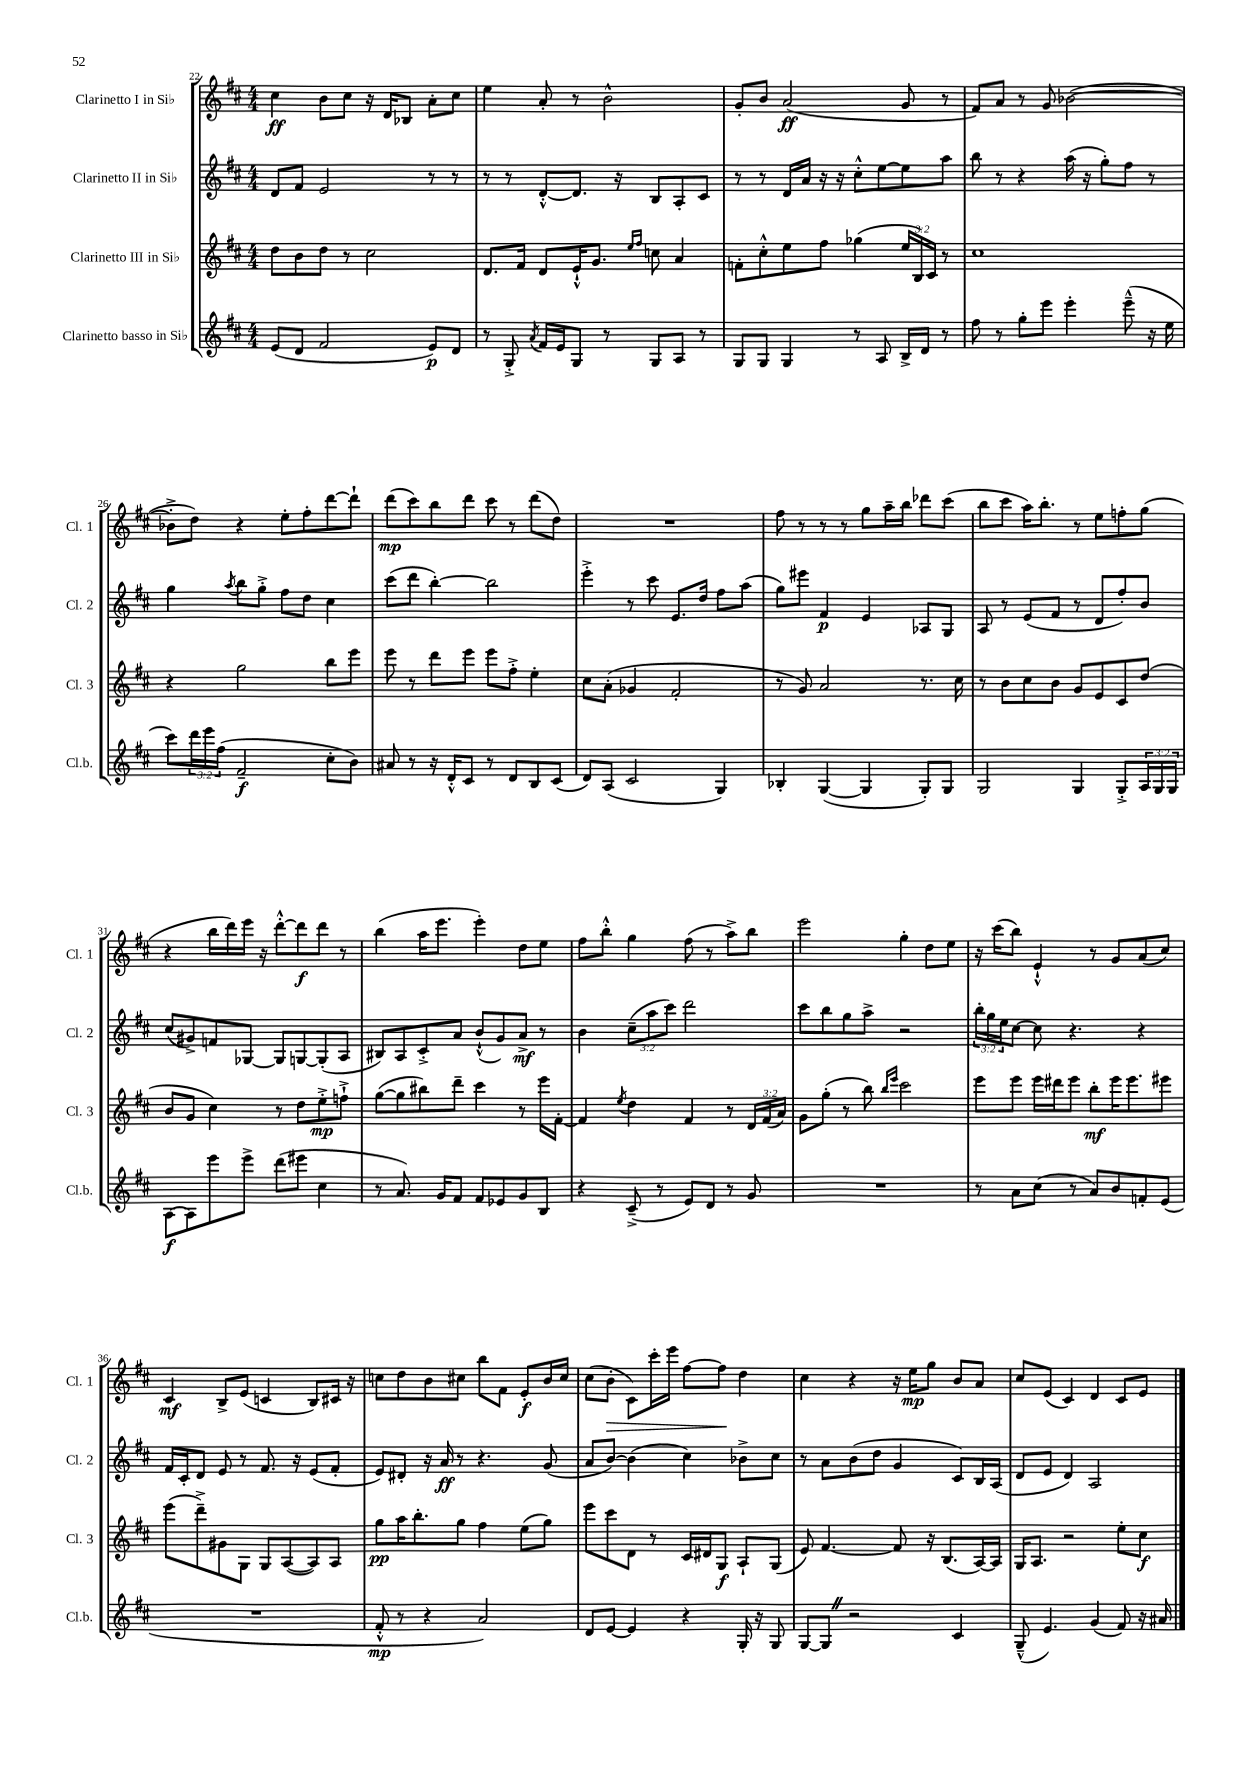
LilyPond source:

<<
\new StaffGroup <<
\new Staff = "s0" \with { instrumentName = "Clarinetto I in Sib" shortInstrumentName = "Cl. 1" } {
    \clef treble \key d \major \numericTimeSignature \time 4/4
    cis''4\ff b'8 cis''8 r16 d'16 bes8 a'8-. cis''8 |
    e''4 a'8-. r8 b'2-^ |
    g'8-. b'8 a'2\ff( g'8 r8 |
    fis'8) a'8 r8 g'8 bes'2~( |
    bes'8-.-> d''8) r4 e''8-. fis''8-. d'''8~ d'''8-! |
    d'''8\mp( cis'''8) b''8 d'''8 cis'''8 r8 d'''8( d''8) |
    R1 |
    fis''8 r8 r8 r8 g''8 a''16-- b''16 des'''8 cis'''8( |
    b''8 cis'''8 a''16) b''8.-. r8 e''8 f''8-. g''8( |
    r4 b''16 d'''16) e'''16 r16 d'''8~-.-^ d'''8\f d'''8 r8 |
    b''4( a''16 e'''8. e'''4-.) d''8 e''8 |
    fis''8 b''8-.-^ g''4 fis''8( r8 a''8->) b''8 |
    e'''2 g''4-. d''8 e''8 |
    r16 cis'''16( b''8) e'4-!-^ r8 g'8 a'8( cis''8) |
    cis'4\mf b8-> e'8( c'4 b8) cis'16 r16 |
    c''8 d''8 b'8 cis''8 b''8 fis'8 e'8-.\f b'16 cis''16 |
    cis''8( b'8-.\> cis'8) cis'''16-. e'''16 fis''8~ fis''8\! d''4 |
    cis''4 r4 r16 e''16\mp g''8 b'8 a'8 |
    cis''8 e'8( cis'4) d'4 cis'8 e'8 \bar "|." |
}
\new Staff = "s1" \with { instrumentName = "Clarinetto II in Sib" shortInstrumentName = "Cl. 2" } {
    \clef treble \key d \major \numericTimeSignature \time 4/4 \override Staff.TupletNumber.text = #tuplet-number::calc-fraction-text
    d'8 fis'8 e'2 r8 r8 |
    r8 r8 d'8~-.-^ d'8. r16 b8 a8-. cis'8 |
    r8 r8 d'16 a'16 r16 r16 cis''8-.-^ e''8~ e''8 a''8 |
    b''8 r8 r4 a''16( r16 g''8-.) fis''8 r8 |
    g''4 \acciaccatura { a''8 } b''8 g''8-.-> fis''8 d''8 cis''4 |
    cis'''8( d'''8 b''4~-.) b''2 |
    e'''4-.-> r8 cis'''8 e'8. d''16 fis''8 a''8( |
    g''8) eis'''8 fis'4\p e'4 aes8 g8 |
    a8 r8 e'8( fis'8 r8 d'8 fis''8-.) b'8 |
    cis''8( gis'8->) f'8 ges8~ ges8 g8~ g8-.( a8 |
    bis8) a8 cis'8-.-> a'8 b'8-!-^( g'8) a'8->\mf r8 |
    b'4 \tuplet 3/2 { cis''8--( a''8 cis'''8) } d'''2 |
    cis'''8 b''8 g''8 a''8-> r2 |
    \tuplet 3/2 { b''16-. g''16 e''16 } cis''8~ cis''8 r4. r4 |
    fis'16 cis'16-. d'8 e'8 r8 fis'8. r16 e'8( fis'8-. |
    e'8) dis'8-. r16 a'16\ff r8 r4. g'8( |
    a'8 b'8~) b'4( cis''4) bes'8-> cis''8 |
    r8 a'8 b'8( d''8 g'4 cis'8) b16 a16( |
    d'8 e'8 d'4) a2 \bar "|." |
}
\new Staff = "s2" \with { instrumentName = "Clarinetto III in Sib" shortInstrumentName = "Cl. 3" } {
    \clef treble \key d \major \numericTimeSignature \time 4/4 \override Staff.TupletNumber.text = #tuplet-number::calc-fraction-text
    d''8 b'8 d''8 r8 cis''2 |
    d'8. fis'16 d'8 e'16-!-^ g'8. \grace { e''16 fis''16 } c''8 a'4 |
    f'8-. cis''8-.-^ e''8 fis''8 ges''4( \tuplet 3/2 { e''16 b16) cis'16 } r8 |
    cis''1 |
    r4 g''2 b''8 e'''8 |
    e'''8 r8 d'''8 e'''8 e'''8 fis''8-.-> e''4-. |
    cis''8 a'8-.( ges'4 fis'2-. |
    r8 g'8) a'2 r8. cis''16 |
    r8 b'8 cis''8 b'8 g'8 e'8 cis'8 d''8( |
    b'8 g'8 cis''4) r8 d''8 e''8-.->\mp f''8-!-> |
    g''8~( g''8 bis''8) d'''8-- cis'''4 r8 e'''16 fis'16~-. |
    fis'4 \acciaccatura { e''8 } d''4 fis'4 r8 \tuplet 3/2 { d'16 fis'16( a'16) } |
    g'8 g''8-.( r8 b''8) \grace { b''16 e'''16 } cis'''2 |
    e'''8 e'''8 e'''16 dis'''16 e'''8 b''8-.\mf e'''16 e'''8. eis'''8 |
    e'''8( d'''8--->) gis'8 g8 g8 a8~( a8) a8 |
    g''8\pp a''16 b''8.-. g''8 fis''4 e''8( g''8) |
    e'''8 cis'''8 d'8 r8 cis'16 dis'16 g8\f a8-! g8( |
    e'8) fis'4.~ fis'8 r16 b8.( a16~) a16 |
    g16 a8. r2 e''8-. cis''8\f \bar "|." |
}
\new Staff = "s3" \with { instrumentName = "Clarinetto basso in Sib" shortInstrumentName = "Cl.b." } {
    \clef treble \key d \major \numericTimeSignature \time 4/4 \override Staff.TupletNumber.text = #tuplet-number::calc-fraction-text
    e'8( d'8 fis'2 e'8\p) d'8 |
    r8 g8-.-> \acciaccatura { a'8 } fis'16 e'16 g8 r8 g8 a8 r8 |
    g8 g8 g4 r8 a8 b16-> d'16 r8 |
    fis''8 r8 g''8-. e'''8 e'''4-. e'''8---^( r16 e''16 |
    cis'''8) \tuplet 3/2 { d'''16 e'''16 fis''16( } fis'2--\f cis''8-. b'8) |
    ais'8 r8 r16 d'16-.-^ cis'8 r8 d'8 b8 cis'8( |
    d'8) a8( cis'2 g4) |
    bes4-. g4~( g4 g8-.) g8 |
    g2 g4 g8-.-> \tuplet 3/2 { a16 g16 g16 } |
    a8~\f a8 e'''8 e'''8-> d'''8( eis'''8 cis''4 |
    r8 a'8.) g'16 fis'8 fis'8 ees'8 g'8 b8 |
    r4 cis'8--->( r8 e'8) d'8 r8 g'8 |
    R1 |
    r8 a'8 cis''8( r8 a'8) b'8 f'8-. e'8( |
    R1 |
    fis'8-.-^\mp r8 r4 a'2) |
    d'8 e'8~ e'4 r4 g16-. r16 g8 |
    g8~ g8 \once \override BreathingSign.text = \markup { \musicglyph "scripts.caesura.straight" } \breathe r2 cis'4 |
    g8---^( e'4.) g'4( fis'8) r16 ais'16 \bar "|." |
}
>>
>>
\layout { \context { \Score currentBarNumber = #22 } }
